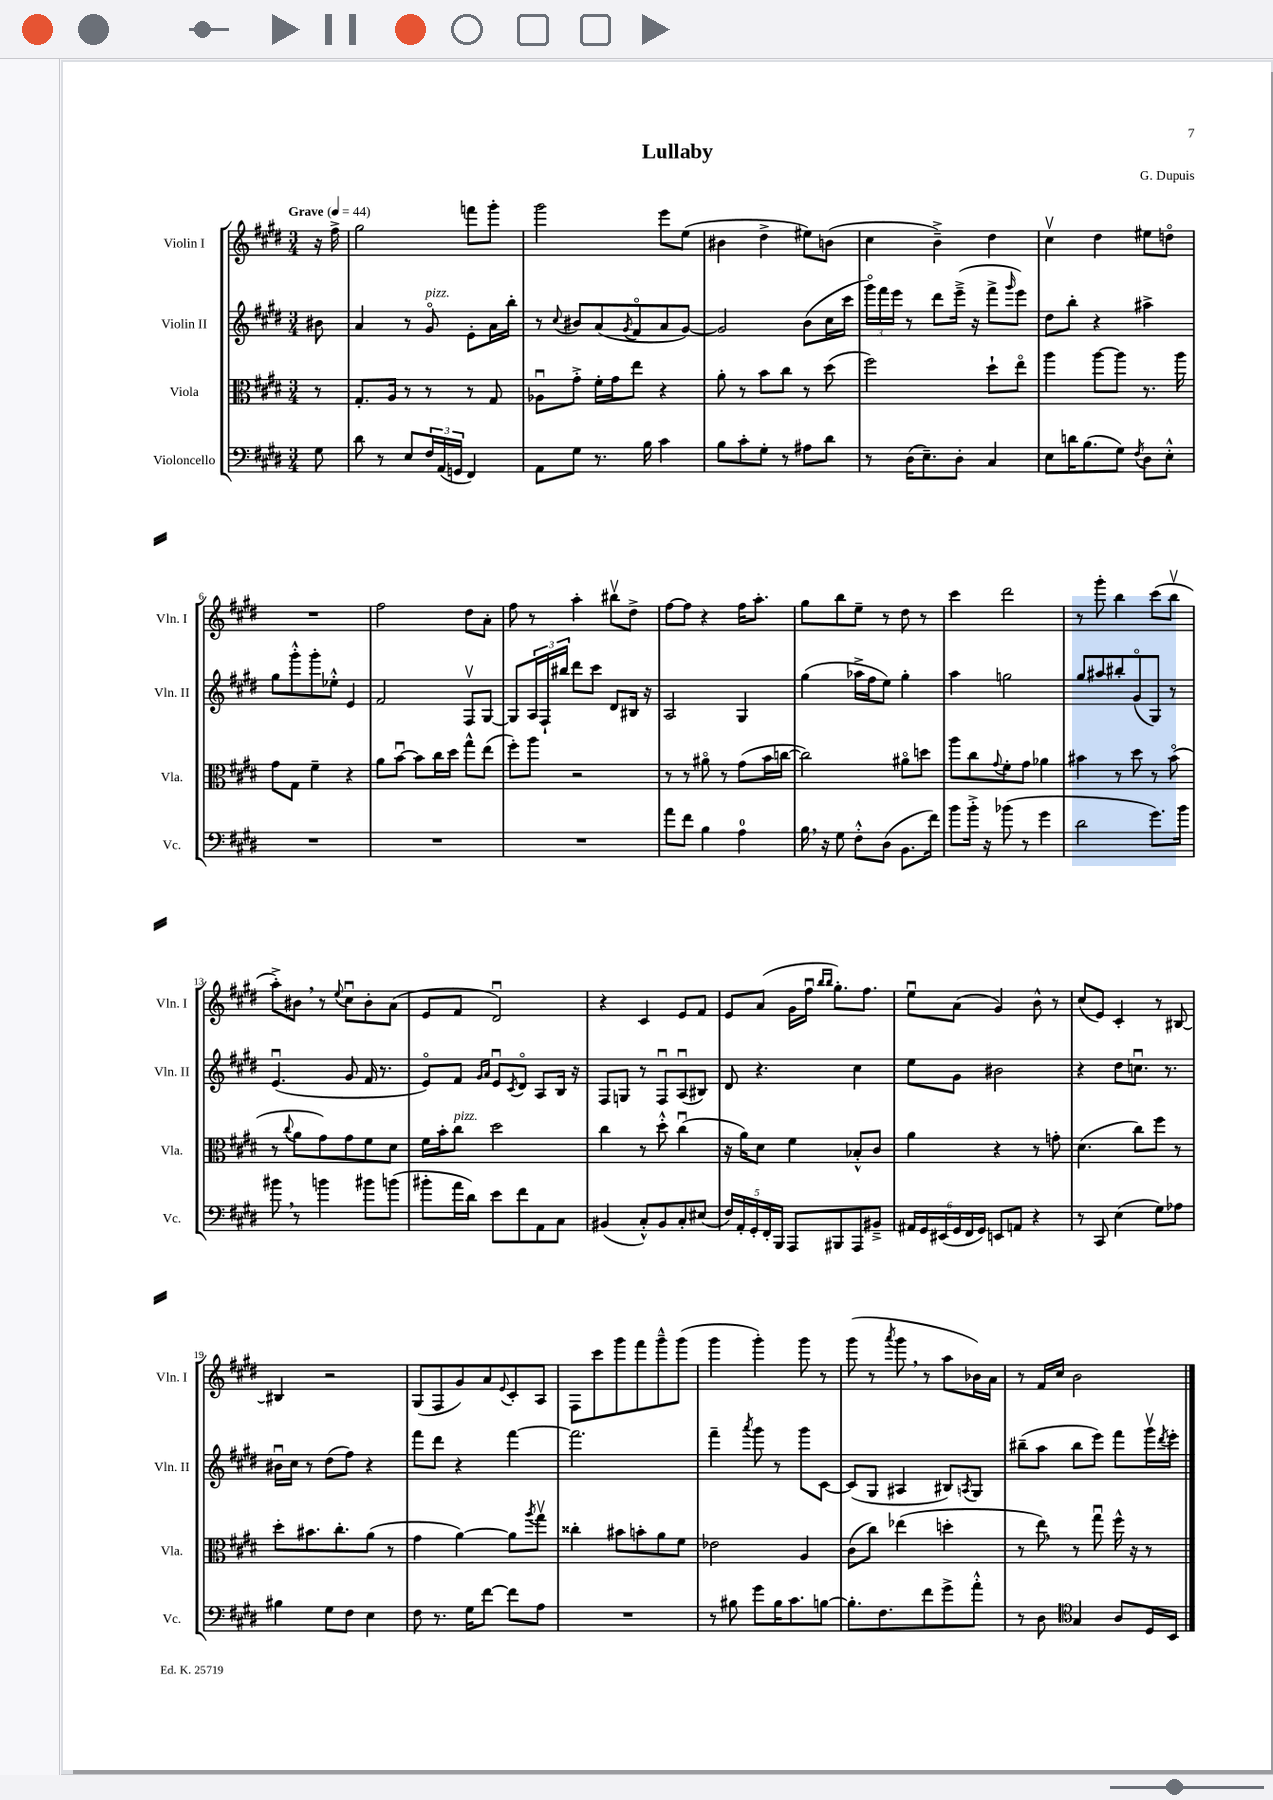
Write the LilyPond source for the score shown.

\header { title = "Lullaby" composer = "G. Dupuis" }
<<
\new StaffGroup <<
\new Staff = "s0" \with { instrumentName = "Violin I" shortInstrumentName = "Vln. I" } {
    \clef treble \key e \major \numericTimeSignature \time 3/4 \partial 8 \tempo "Grave" 4 = 44
    r16 fis''16-> |
    gis''2 f'''8 gis'''8-. |
    gis'''2 e'''8 e''8( |
    bis'4 dis''4-> eis''8) b'8( |
    cis''4 b'4--->) dis''4 |
    cis''4\upbow dis''4 eis''8 d''8\flageolet |
    R2. |
    fis''2 dis''8 a'8-. |
    fis''8 r8 a''4-. bis''8\upbow dis''8-> |
    fis''8~ fis''8 r4 fis''16 a''8.-. |
    gis''8 b''8 e''8-- r8 dis''8 r8 |
    cis'''4 dis'''2 |
    r8 gis'''8-. b''4 cis'''8( b''8\upbow |
    a''8-.->) bis'8 \breathe r8 \appoggiatura { e''8 } cis''8\downbow bis'8-. a'8( |
    e'8 fis'8 dis'2\downbow) |
    r4 cis'4 e'8 fis'8 |
    e'8 a'8( gis'16 fis''16\downbow \grace { b''16 b''16 } gis''8.-.) fis''8. |
    e''8\downbow a'8( gis'4) b'8-^ r8 |
    cis''8( e'8) cis'4-. r8 bis8~ |
    bis4 r2 |
    gis8( fis8 gis'8) a'8 \appoggiatura { e'8 } cis'8-. a8 |
    fis8 cis'''8 gis'''8 fis'''8 gis'''8---^ gis'''8( |
    gis'''4 gis'''4-.) gis'''8 r8 |
    gis'''8( r8 \acciaccatura { a'''8 } gis'''8 \breathe r8 a''8 bes'16) a'16 |
    r8 fis'16 cis''16 b'2 \bar "|." |
}
\new Staff = "s1" \with { instrumentName = "Violin II" shortInstrumentName = "Vln. II" } {
    \clef treble \key e \major \numericTimeSignature \time 3/4 \partial 8
    bis'8 |
    a'4 r8 gis'8\flageolet^\markup { \italic "pizz." } e'8-. a'16 b''16-. |
    r8 \appoggiatura { cis''8 } bis'8 a'8( \acciaccatura { gis'8 } fis'8\flageolet a'8 gis'8~) |
    gis'2 b'8( cis''16 cis'''16 |
    \tuplet 3/2 { gis'''16\flageolet) fis'''16 e'''16 } r8 dis'''8 e'''16--->( r16 fis'''8-> \grace { gis'''16 } e'''8) |
    dis''8 b''8-. r4 ais''4-> |
    gis''8 gis'''8-.-^ gis'''8-. ees''8-.-^ e'4 |
    fis'2 fis8\upbow gis8~ |
    gis8 \tuplet 3/2 { a16 fis16-! bis''16 } dis'''8 cis'''8 dis'8 bis16 r16 |
    a2 gis4 |
    gis''4( aes''16-> fis''16 e''8) gis''4-. |
    a''4 g''2 |
    gis''8 ais''8 bis''8-. gis'8\flageolet( gis8) r8 |
    e'4.\downbow( gis'8 fis'16 r8. |
    e'8\flageolet) fis'8 \grace { gis'16 a'16 } e'8\downbow \acciaccatura { cis'8 } dis'8\flageolet a8 b16 r16 |
    fis8 g8 r8 fis8\downbow a8\downbow( bis8) |
    dis'8 r4. cis''4 |
    e''8 gis'8 bis'2 |
    r4 dis''8 c''8.\downbow r8. |
    bis'16\downbow cis''16 r8 dis''8( fis''8) r4 |
    fis'''8 dis'''8 r4 fis'''4~ |
    fis'''2. |
    fis'''4-- \acciaccatura { a'''8 } gis'''8 r8 gis'''8 cis'8~ |
    cis'8( gis8 ais4 bis8) \acciaccatura { a8 } gis8 |
    bis''8--( a''8 bis''8 e'''8) fis'''8 gis'''16\upbow \acciaccatura { dis'''8 } e'''16-. \bar "|." |
}
\new Staff = "s2" \with { instrumentName = "Viola" shortInstrumentName = "Vla." } {
    \clef alto \key e \major \numericTimeSignature \time 3/4 \partial 8
    r8 |
    gis8.-. a16 r8 r8 r8 gis8 |
    aes8\downbow gis'8-.-> fis'16-. gis'16 e''8 r4 |
    a'8-. r8 b'8 cis''8 r8 dis''8( |
    fis''2) dis''8-! e''8\flageolet |
    a''4 a''8~ a''8 r8. a''16 |
    gis'8 gis8 fis'4-- r4 |
    a'8 b'8~\downbow b'8 cis''16 dis''16 gis''8-^ e''8( |
    fis''8-.) a''8 r2 |
    r8 r8 ais'8\flageolet r8 gis'8( b'16 c''16~ |
    c''2) ais'8\flageolet d''8 |
    a''8 cis''8 \appoggiatura { gis'8 } fis'8-. gis'8 aes'4 |
    bis'4 r8 dis''8 r8 bis'8\flageolet( |
    r8 \appoggiatura { cis''8 } a'8 gis'8) gis'8 fis'8 dis'8 |
    fis'16 b'16-. cis''8^\markup { \italic "pizz." } dis''2 |
    cis''4 r8 dis''8-.-^ cis''4\downbow( |
    r16 a'16) dis'8 fis'4 bes8-.-^ cis'8 |
    a'4 r4 r8 g'8-. |
    dis'4.( cis''8) fis''8 r8 |
    dis''8-. bis'8. cis''8.-. a'8( r8 |
    gis'4 a'4~) a'8 \acciaccatura { a''8 } gis''8\upbow |
    cisis''4-. bis'8 b'8-. a'8 fis'8 |
    ees'2 a4 |
    cis'8( cis''8) ees''4( d''4-. |
    r8 e''8) \breathe r8 gis''8\downbow fis''16-^ r16 r8 \bar "|." |
}
\new Staff = "s3" \with { instrumentName = "Violoncello" shortInstrumentName = "Vc." } {
    \clef bass \key e \major \numericTimeSignature \time 3/4 \partial 8
    gis8 |
    dis'8 r8 e8 \tuplet 3/2 { fis16 a,16( g,16 } fis,4) |
    a,8 gis8 r8. b16 cis'4 |
    b8 cis'8-. gis8-. r8 ais8 dis'8 |
    r8 dis16( e8.--) dis8-. cis4 |
    e8 d'16 b8.( gis8) \acciaccatura { fis8 } dis8 e8-.-^ |
    R2. |
    R2. |
    R2. |
    a'8 fis'8 b4 a4-0 |
    b16 \breathe r16 gis8 fis8-.-^ dis8( b,8. fis'16) |
    b'8 b'16-.-> r16 bes'8( r8 gis'4 |
    dis'2 gis'8.) b'16 |
    bis'8 \breathe r8 b'4 bis'8 b'8( |
    bis'8-. a'16 dis'16) e'8 fis'8 a,8 cis8 |
    bis,4( cis8-.-^) bis,8 cis8-. eis8( |
    \tuplet 5/4 { fis16) a,16-. gis,16-. fis,16-. b,,16 } a,,8 bis,,8 a,,8 bis,8---> |
    \tuplet 6/4 { ais,16 gis,16 eis,16( gis,16 fis,16 gis,16) } e,8 a,8 r4 |
    r8 cis,8 e4( gis8) aes8 |
    bis4 gis8 fis8 e4 |
    fis8 r8. gis16 fis'8~ fis'8 a8 |
    R2. |
    r8 bis8 gis'8 bis16 cis'8. b8~ |
    b8.-. fis8. fis'8 gis'8-> a'8-.-^ |
    r8 dis8 \clef tenor gis4 a8 dis16 b,16 \bar "|." |
}
>>
>>
